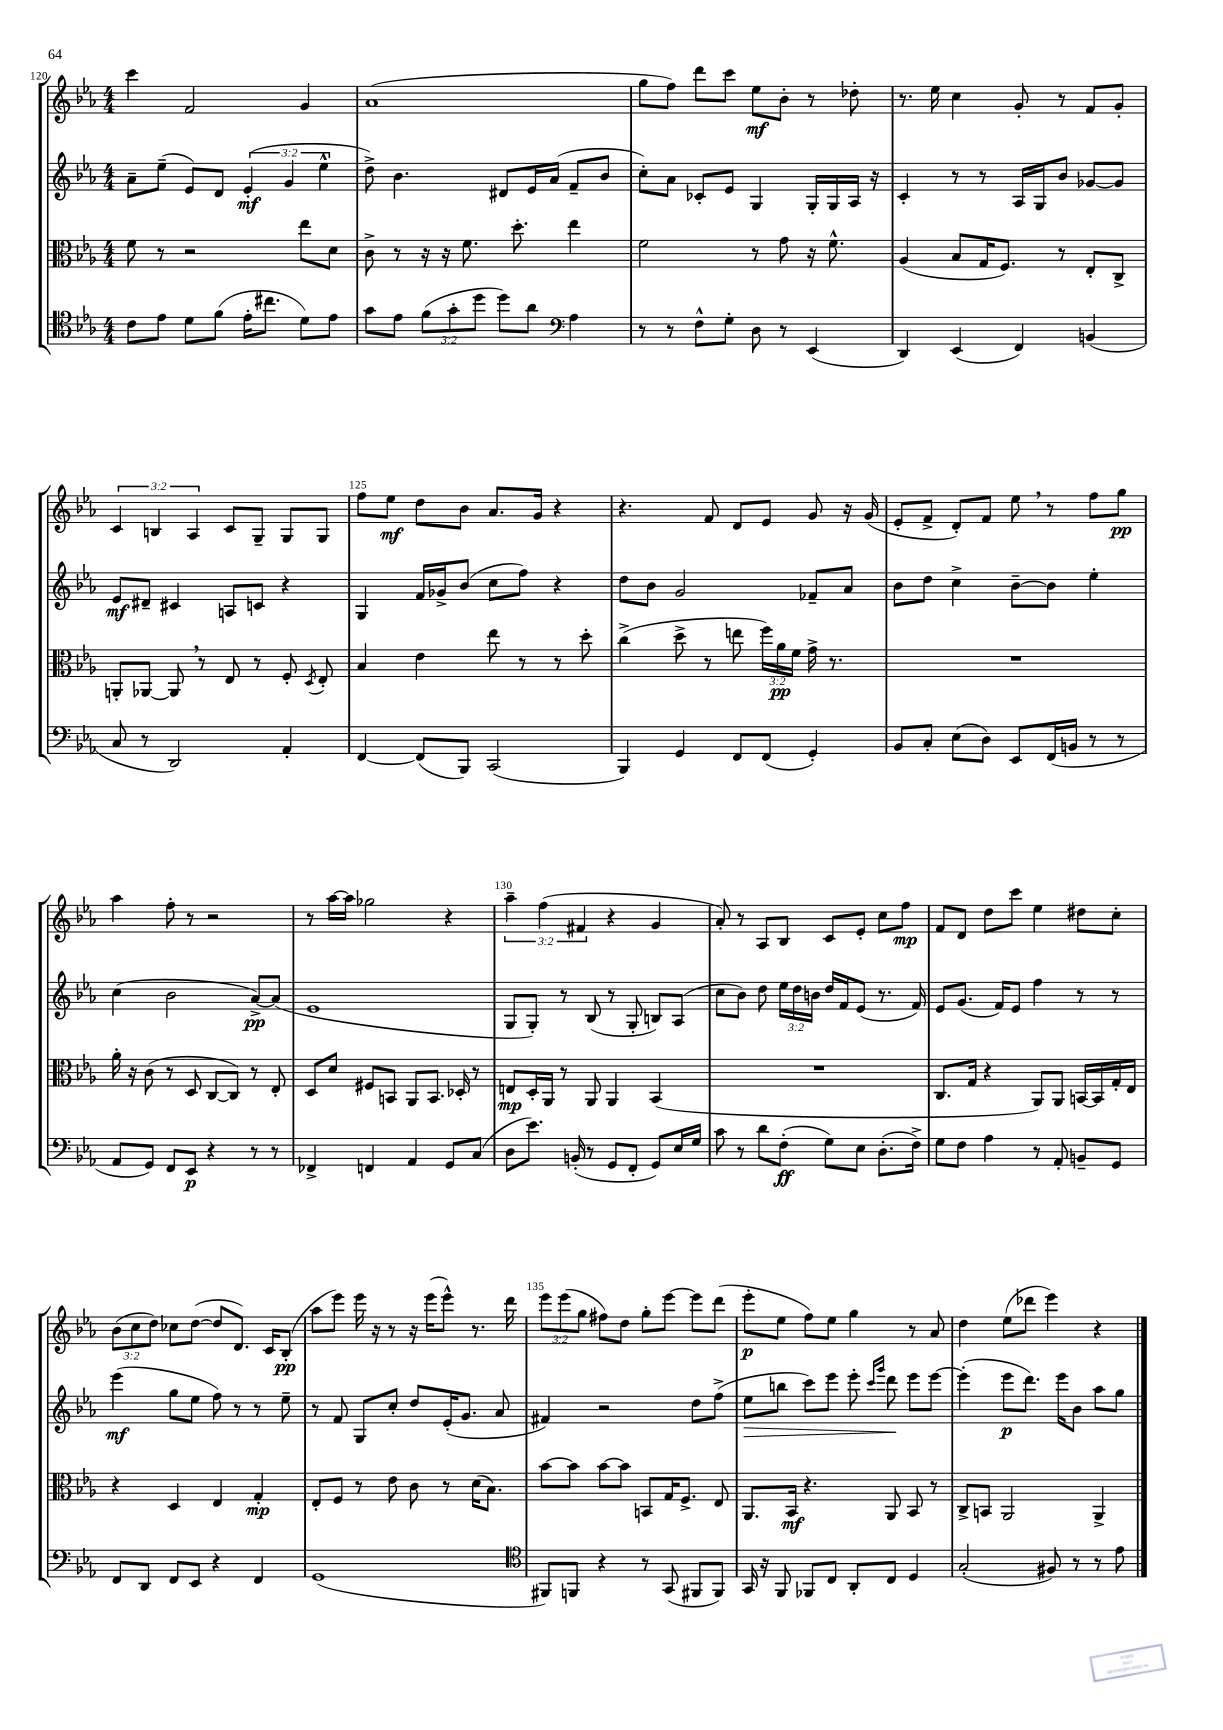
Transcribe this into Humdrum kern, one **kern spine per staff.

**kern	**dynam	**kern	**dynam	**kern	**dynam	**kern	**dynam
*part4	*part4	*part3	*part3	*part2	*part2	*part1	*part1
*staff4	*staff4	*staff3	*staff3	*staff2	*staff2	*staff1	*staff1
*clefC4	*	*clefC3	*	*clefG2	*	*clefG2	*
*k[b-e-a-]	*	*k[b-e-a-]	*	*k[b-e-a-]	*	*k[b-e-a-]	*
*M4/4	*	*M4/4	*	*M4/4	*	*M4/4	*
=120	=120	=120	=120	=120	=120	=120	=120
8c\L	.	8f\	.	8a-~\L	.	4ccc\	.
8e-\J	.	8r	.	(8ee-~\J	.	.	.
8d\L	.	2r	.	8e-/L)	.	2f/	.
(8f\J	.	.	.	8d/J	.	.	.
16e-'\KL	.	.	.	(6e-'/	mf	.	.
8.cc#X\J	.	.	.	.	.	.	.
.	.	.	.	6g/	.	.	.
8d\L)	.	8ee-\L	.	.	.	4g/	.
.	.	.	.	6ee-^^\	.	.	.
8e-\J	.	8d\J	.	.	.	.	.
=121	=121	=121	=121	=121	=121	=121	=121
8g\L	.	8c^\	.	8dd^\)	.	(1a-	.
8e-\J	.	8r	.	4.b-\	.	.	.
(12f\L	.	16r	.	.	.	.	.
.	.	16r	.	.	.	.	.
12g'\	.	.	.	.	.	.	.
.	.	8.f\	.	.	.	.	.
12dd\J	.	.	.	.	.	.	.
8dd\L)	.	.	.	8d#X/L	.	.	.
.	.	8.dd'\	.	.	.	.	.
8a-\J	.	.	.	16e-/L	.	.	.
.	.	.	.	(16a-/JJ	.	.	.
*clefF4	*	*	*	*	*	*	*
4A-\	.	4ee-\	.	8f~/L	.	.	.
.	.	.	.	8b-/J	.	.	.
=122	=122	=122	=122	=122	=122	=122	=122
8r	.	2f\	.	8cc'\L)	.	8gg\L	.
8r	.	.	.	8a-\J	.	8ff\J)	.
8F^^\L	.	.	.	8c-X'/L	.	8ddd\L	.
8G'\J	.	.	.	8e-/J	.	8ccc\J	.
8D\	.	8r	.	4G/	.	8ee-\L	mf
8r	.	8g\	.	.	.	8b-'\J	.
(4EE-/	.	16r	.	16G'/LL	.	8r	.
.	.	8.f^^\	.	16G/	.	.	.
.	.	.	.	16A-/JJ	.	8dd-X'\	.
.	.	.	.	16r	.	.	.
=123	=123	=123	=123	=123	=123	=123	=123
4DD/)	.	(4A-/	.	4c'/	.	8.r	.
.	.	.	.	.	.	16ee-\	.
(4EE-/	.	8B-/L	.	8r	.	4cc\	.
.	.	16G/K	.	8r	.	.	.
.	.	8.F/J)	.	.	.	.	.
4FF/)	.	.	.	16A-/LL	.	8g'/	.
.	.	.	.	16G/J	.	.	.
.	.	8r	.	8b-/J	.	8r	.
(4BBn/	.	8E-'/L	.	[8g-X/L	.	8f/L	.
.	.	8C^/J	.	8g-/J]	.	8g'/J	.
!!LO:LB:g=z
=124	=124	=124	=124	=124	=124	=124	=124
8C/	.	8AAn'/L	.	8e-/L	mf	6c/	.
8r	.	[8AA-X/J	.	8d#X~/J	.	.	.
.	.	.	.	.	.	6Bn/	.
2DD/)	.	8AA-,/]	.	4c#X/	.	.	.
.	.	.	.	.	.	6A-/	.
.	.	8r	.	.	.	.	.
.	.	8E-/	.	8An/L	.	8c/L	.
.	.	8r	.	8cn/J	.	8G~/J	.
4AA-'/	.	8F'/	.	4r	.	8G/L	.
.	.	8qD/	.	.	.	.	.
.	.	8E-'/	.	.	.	8G/J	.
=125	=125	=125	=125	=125	=125	=125	=125
[4FF/	.	4B-/	.	4G/	.	8ff\L	.
.	.	.	.	.	.	8ee-\J	mf
(8FF/L]	.	4e-\	.	16f/LL	.	8dd\L	.
.	.	.	.	16g-X^/J	.	.	.
8BBB-/J)	.	.	.	(8b-/J	.	8b-\J	.
(2CC/	.	8ee-\	.	8cc\L	.	8.a-/L	.
.	.	8r	.	8ff\J)	.	.	.
.	.	.	.	.	.	16g/Jk	.
.	.	8r	.	4r	.	4r	.
.	.	8dd'\	.	.	.	.	.
=126	=126	=126	=126	=126	=126	=126	=126
4BBB-/)	.	(4cc^\	.	8dd\L	.	4.r	.
.	.	.	.	8b-\J	.	.	.
4GG/	.	8dd^\	.	2g/	.	.	.
.	.	8r	.	.	.	8f/	.
8FF/L	.	8een\	.	.	.	8d/L	.
(8FF/J	.	24ff\LL)	.	.	.	8e-/J	.
.	.	24a-\	pp	.	.	.	.
.	.	24f\JJ	.	.	.	.	.
4GG'/)	.	16g^\	.	8f-X~/L	.	8g/	.
.	.	8.r	.	.	.	.	.
.	.	.	.	8a-/J	.	16r	.
.	.	.	.	.	.	(16g/	.
=127	=127	=127	=127	=127	=127	=127	=127
8BB-/L	.	1r	.	8b-\L	.	8e-'/L	.
8C'/J	.	.	.	8dd\J	.	8f^/J	.
(8E-\L	.	.	.	4cc^\	.	8d'/L)	.
8D\J)	.	.	.	.	.	8f/J	.
8EE-/L	.	.	.	[8b-~\L	.	8ee-,\	.
(16FF/L	.	.	.	8b-\J]	.	8r	.
16BBn/JJ	.	.	.	.	.	.	.
8r	.	.	.	4ee-'\	.	8ff\L	.
8r	.	.	.	.	.	8gg\J	pp
!!LO:LB:g=z
=128	=128	=128	=128	=128	=128	=128	=128
8AA-/L	.	16a-'\	.	(4cc\	.	4aa-\	.
.	.	16r	.	.	.	.	.
8GG/J)	.	(8c\	.	.	.	.	.
8FF/L	.	8r	.	2b-\	.	8ff'\	.
8EE-/J	p	8D/	.	.	.	8r	.
4r	.	[8C/L	.	.	.	2r	.
.	.	8C/J])	.	.	.	.	.
8r	.	8r	.	[8a-^/L)	pp	.	.
8r	.	8E-'/	.	(8a-/J]	.	.	.
=129	=129	=129	=129	=129	=129	=129	=129
4FF-X^/	.	8D/L	.	1e-	.	8r	.
.	.	8d/J	.	.	.	[16aa-\LL	.
.	.	.	.	.	.	16aa-\JJ]	.
4FFn/	.	8F#X/L	.	.	.	2gg-X\	.
.	.	8BBn/J	.	.	.	.	.
4AA-/	.	8AA-/L	.	.	.	.	.
.	.	8.BB/J	.	.	.	.	.
8GG/L	.	.	.	.	.	4r	.
.	.	16D-X'/	.	.	.	.	.
(8C/J	.	8r	.	.	.	.	.
=130	=130	=130	=130	=130	=130	=130	=130
8D\L	.	8En/L	mp	8G/L	.	6aa-~\	.
8.e-\J)	.	16D'/L	.	8G'/J)	.	.	.
.	.	.	.	.	.	(6ff\	.
.	.	16AA-/JJ	.	.	.	.	.
.	.	8r	.	8r	.	.	.
(16BBn'/	.	.	.	.	.	.	.
.	.	.	.	.	.	6f#X/	.
8r	.	8AA-/	.	(8B-/	.	.	.
8GG/L	.	4AA-/	.	8r	.	4r	.
8FF'/J	.	.	.	8G'/	.	.	.
8GG/L)	.	(4BB-/	.	8Bn/L)	.	4g/	.
16E-/L	.	.	.	(8A-/J	.	.	.
16G/JJ	.	.	.	.	.	.	.
=131	=131	=131	=131	=131	=131	=131	=131
8c\	.	1r	.	8cc\L	.	8a-'/)	.
8r	.	.	.	8b-\J)	.	8r	.
8d\L	.	.	.	8dd\	.	8A-/L	.
(8F'\J	ff	.	.	24ee-\LL	.	8B-/J	.
.	.	.	.	24dd\	.	.	.
.	.	.	.	24bn\JJ	.	.	.
8G\L)	.	.	.	16dd/LL	.	8c/L	.
.	.	.	.	16f/J	.	.	.
8E-\J	.	.	.	(8e-/J	.	8e-'/J	.
(8.D'\L	.	.	.	8.r	.	8cc\L	.
.	.	.	.	.	.	8ff\J	mp
16F^\Jk)	.	.	.	16f/)	.	.	.
=132	=132	=132	=132	=132	=132	=132	=132
8G\L	.	8.C/L	.	8e-/L	.	8f/L	.
8F\J	.	.	.	(8.g/J	.	8d/J	.
.	.	16G/Jk	.	.	.	.	.
4A-\	.	4r	.	.	.	8dd\L	.
.	.	.	.	16f/KL)	.	.	.
.	.	.	.	8e-/J	.	8ccc\J	.
8r	.	8AA-/L)	.	4ff\	.	4ee-\	.
8AA-'/	.	8AA-/J	.	.	.	.	.
8BBn~/L	.	[16BBn/LL	.	8r	.	8dd#X\L	.
.	.	16BB/]	.	.	.	.	.
8GG/J	.	16G'/	.	8r	.	8cc'\J	.
.	.	16E-/JJ	.	.	.	.	.
!!LO:LB:g=z
=133	=133	=133	=133	=133	=133	=133	=133
8FF/L	.	4r	.	(4eee-\	mf	(12b-\L	.
.	.	.	.	.	.	12cc\	.
8DD/J	.	.	.	.	.	.	.
.	.	.	.	.	.	12dd\J)	.
8FF/L	.	4D/	.	8gg\L	.	8cc-X\L	.
8EE-/J	.	.	.	8ee-\J	.	([8dd\J	.
4r	.	4E-/	.	8ff\)	.	8dd/L]	.
.	.	.	.	8r	.	8.d/J)	.
4FF/	.	4G'/	mp	8r	.	.	.
.	.	.	.	.	.	16c/KL	.
.	.	.	.	8ee-~\	.	(8B-'/J	pp
=134	=134	=134	=134	=134	=134	=134	=134
(1GG	.	8E-'/L	.	8r	.	8aa-\L	.
.	.	8F/J	.	8f/	.	8eee-\J)	.
.	.	8r	.	8G/L	.	16eee-\	.
.	.	.	.	.	.	16r	.
.	.	8e-\	.	8cc'/J	.	8r	.
.	.	8c\	.	8dd/L	.	16r	.
.	.	.	.	.	.	(16eee-\KL	.
.	.	8r	.	(16e-'/K	.	8eee-^^\J)	.
.	.	.	.	8.g/J	.	.	.
.	.	(16d\KL	.	.	.	8.r	.
.	.	8.B-\J)	.	.	.	.	.
.	.	.	.	8a-/	.	.	.
.	.	.	.	.	.	16ddd\	.
=135	=135	=135	=135	=135	=135	=135	=135
*clefC4	*	*	*	*	*	*	*
8FF#X/L)	.	[8b-\L	.	4f#X/)	.	12eee-\L	.
.	.	.	.	.	.	(12eee-\	.
8FFn/J	.	8b-\J]	.	.	.	.	.
.	.	.	.	.	.	12gg\J	.
4r	.	[8b-\L	.	2r	.	8ff#X\L)	.
.	.	8b-\J]	.	.	.	8dd\J	.
8r	.	8BBn/L	.	.	.	8gg'\L	.
(8GG/	.	16G/K	.	.	.	[8eee-\J	.
.	.	8.F^/J	.	.	.	.	.
8FF#X/L	.	.	.	8dd\L	.	8eee-\L]	.
8FF#/J)	.	8E-/	.	(8ff^\J	.	(8ddd\J	.
=136	=136	=136	=136	=136	=136	=136	=136
!	!	!	!	!	!LO:HP:b	!	!
16GG/	.	8.AA-/L	.	8ee-\L	>	8eee-'\L	p
16r	.	.	.	.	.	.	.
8FF/	.	.	.	8bbn\J	.	8ee-\J	.
.	.	16BB-/Jk	mf	.	.	.	.
8FF-X/L	.	4.r	.	8ccc\L)	.	8ff\L)	.
8C/J	.	.	.	8eee-\J	.	8ee-\J	.
8AA-'/L	.	.	.	8eee-'\	.	4gg\	.
.	.	.	.	16qqccc/LL	.	.	.
.	.	.	.	16qqggg/JJ	.	.	.
8C/J	.	8AA-/	.	8ddd\	.	.	.
4D/	.	8BB-/	.	8eee-\L	]	8r	.
.	.	8r	.	[8eee-\J	.	8a-/	.
=137	=137	=137	=137	=137	=137	=137	=137
(2G'/	.	8C^/L	.	(4eee-'\]	.	4dd\	.
.	.	8BBn/J	.	.	.	.	.
.	.	2AA-/	.	8eee-\L	p	(8ee-\L	.
.	.	.	.	8.ddd\J)	.	8ddd-X\J	.
8F#X/)	.	.	.	.	.	4eee-\)	.
.	.	.	.	16eee-\KL	.	.	.
8r	.	.	.	8b-\J	.	.	.
8r	.	4AA-^/	.	8aa-\L	.	4r	.
8e-\	.	.	.	8gg\J	.	.	.
==	==	==	==	==	==	==	==
*-	*-	*-	*-	*-	*-	*-	*-
